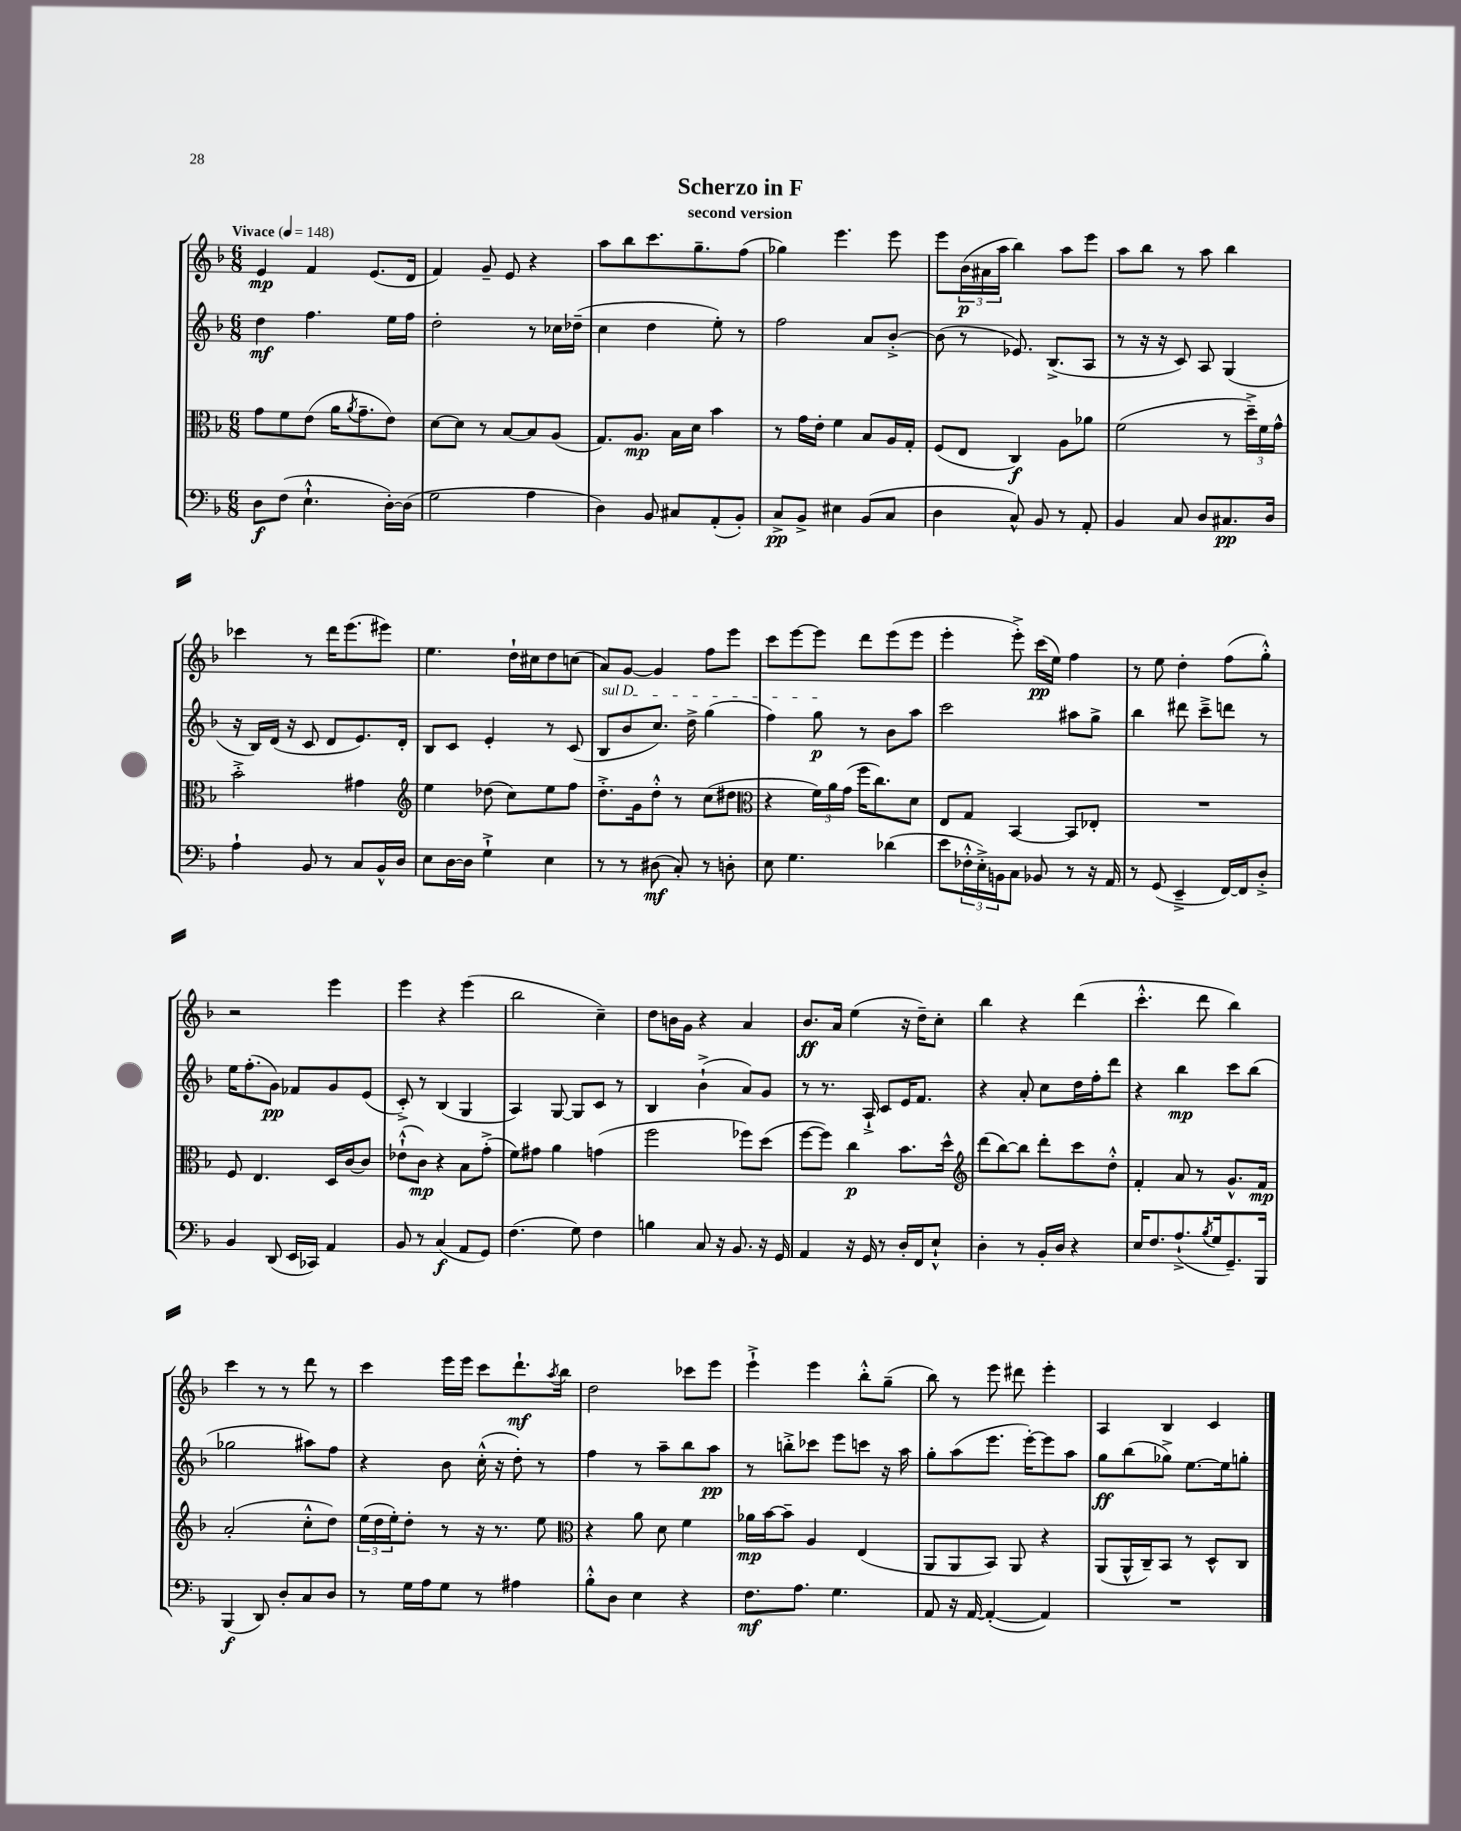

**kern	**kern	**kern	**kern
*staff4	*staff3	*staff2	*staff1
*clefF4	*clefC3	*clefG2	*clefG2
*k[b-]	*k[b-]	*k[b-]	*k[b-]
*M6/8	*M6/8	*M6/8	*M6/8
*MM148	*MM148	*MM148	*MM148
8D	8g	4dd	4e
(8F	8f	.	.
4.E`^^	(8e	4.ff	4f
.	16a	.	.
.	8qa	.	.
.	8.g~	.	.
.	.	.	(8.e
[16D')	8e)	16ee	.
(16D]	.	16ff	16d
=	=	=	=
2G	[8d	2dd'	4f)
.	8d]	.	.
.	8r	.	8g~
.	[8B-	.	8e
4A	8B-]	8r	4r
.	(8A	16cc-	.
.	.	(16dd-~	.
=	=	=	=
4D)	8.G)	4cc	8aa
.	.	.	8bb-
.	8.A	.	.
8BB-	.	4dd	8.ccc
8C#	16B-	.	.
.	16d	.	8.gg~
(8AA'	4b-	8ee')	.
8BB-')	.	8r	(8ff
=	=	=	=
8C^	8r	2ff	4gg-)
8BB-^	16g	.	.
.	16e'	.	.
4E#	4f	.	4.eee
(8BB-	8B-	8a	.
8C	16A	[8b-'^	8eee
.	16G'	.	.
=	=	=	=
4D	(8F	(8b-]	8eee
.	8E	8r	(24b-
.	.	.	24a#
.	.	.	24aa
8C^^)	4C)	8.e-)	4bb-)
8BB-	.	.	.
.	.	(8.B-^	.
8r	8A	.	8aa
8AA'	8a-	8A	8eee
=	=	=	=
4BB-	(2f	8r	8aa
.	.	16r	8bb-
.	.	16r	.
8C	.	8c)	8r
8D	.	8A	8aa
8.C#	8r	(4G	4bb-
.	24dd~^)	.	.
.	24f	.	.
16D	.	.	.
.	24g^^	.	.
=	=	=	=
4A`	2b-'^	16r	4ccc-
.	.	16B-)	.
.	.	(16d	.
.	.	16r	.
8BB-	.	8c	8r
8r	.	8d	16ddd
.	.	.	(8.eee
8C	4g#	8.e)	.
16BB-^^	.	.	8eee#)
16D	.	16d'	.
=	=	=	=
*	*clefG2	*	*
8E	4ee	8B-	4.ee
[16D	.	8c	.
16D]	.	.	.
4G`^	(8dd-	4e'	.
.	8cc)	.	16dd`
.	.	.	16cc#
4E	8ee	8r	8dd
.	8ff	(8c	(8cc
=	=	=	=
8r	8.dd'^	8B-	8a)
8r	.	8b-	[8g
.	16g	.	.
(8D#	8dd'^^	8.cc)	4g]
8C')	8r	.	.
.	.	16dd^	.
8r	(8cc	(4gg	8ff
8D'	8dd#	.	8eee
=	=	=	=
*	*clefC3	*	*
8E	4r	4ff)	8ccc
4.G	.	.	[8eee
.	24f)	8gg	8eee]
.	24a	.	.
.	(24g	.	.
.	16ff	8r	8ddd
.	8.cc)	.	.
(4d-	.	8b-	(8eee
.	8d	8aa	8eee
=	=	=	=
8e	8E	2ccc	4eee'
24F-'^^	8G	.	.
24E'^)	.	.	.
24BB	.	.	.
8C	[4BB-	.	8eee'^)
8BB-	.	.	(16ccc
.	.	.	16ee)
8r	8BB-]	8aa#	4ff
16r	8E-'	8gg^	.
16AA	.	.	.
=	=	=	=
8r	2.r	4bb-	8r
(8GG	.	.	8ee
4EE~^	.	8ddd#	4dd'
.	.	8ccc~^	.
[16FF)	.	8ddd	(8ff
16FF]	.	.	.
8D'^	.	8r	8gg'^^)
=	=	=	=
4BB-	8F	16ee	2r
.	.	(8.ff'	.
.	4.E	.	.
(8DD	.	8g)	.
16EE	.	8f-	.
16CC-)	.	.	.
4AA	16D	8g	4eee
.	[16c	.	.
.	8c]	(8e	.
=	=	=	=
8BB-	(8e-`^^	8c'^)	4eee
8r	8c)	8r	.
(4C	4r	(4B-	4r
8AA	8B-	4G	(4eee
8GG)	(8g'^	.	.
=	=	=	=
(4.F	8f)	4A)	2bb-
.	8g#	.	.
.	4a	[8G	.
8G)	.	8G]	.
4F	(4g	8c	4cc~)
.	.	8r	.
=	=	=	=
4B	2ff	4B-	8dd
.	.	.	16b
.	.	.	16g
8C	.	(4b-`^	4r
16r	.	.	.
8.BB-	.	.	.
.	8ff-)	8a)	4a
16r	(8dd	8g	.
16GG	.	.	.
=	=	=	=
4AA	[8ff	8r	8.b-
.	8ff])	8.r	.
.	.	.	16a
16r	4cc	.	(4ee
16GG	.	16A`^	.
8r	.	8c	.
16D'	8.b-	16e	16r
16FF	.	8.f	16dd~)
8E`^^	.	.	8cc'
.	16dd^^	.	.
=	=	=	=
*	*clefG2	*	*
4D'	(8ddd	4r	4bb-
.	[8bb-)	.	.
8r	8bb-]	8a'	4r
16BB-'	8ddd'	8cc	.
16D	.	.	.
4r	8ccc	16dd	(4ddd
.	.	16ff'	.
.	8dd'^^	8ddd	.
=	=	=	=
16E	4f'	4r	4.ccc'^^
8.F	.	.	.
(8.A`^	8a	4bb-	.
.	8r	.	8ddd
8qB-	.	.	.
16G	.	.	.
8.GG~)	8.g^^	8ccc	4bb-)
.	.	(8bb-	.
16BBB-	16f	.	.
=	=	=	=
(4BBB-	(2a'	2gg-	4ccc
8DD)	.	.	8r
8D'	.	.	8r
8C	8cc'^^	8aa#)	8ddd
8D	8dd)	8ff	8r
=	=	=	=
8r	(24ee	4r	4ccc
.	24dd	.	.
.	24ee')	.	.
16G	8dd'	.	.
16A	.	.	.
8G	8r	8b-	16eee
.	.	.	16eee
8r	16r	(16cc'^^	8ccc
.	8.r	16r	.
4A#	.	8dd')	8.ddd`
.	8ee	8r	.
.	.	.	8qaa
.	.	.	16bb-
=	=	=	=
*	*clefC3	*	*
8B-'^^	4r	4ff	2dd
8D	.	.	.
4E	8a	8r	.
.	8d	8aa~	.
4r	4f	8bb-	8ccc-
.	.	8aa	8eee
=	=	=	=
8.F	16a-	8r	4eee`^
.	[16b-	.	.
.	8b-~]	8bb'^	.
8.A	.	.	.
.	4A	8ccc-	4eee
4.G	.	8eee	.
.	(4E	8ccc	8bb-'^^
.	.	16r	(8gg~
.	.	16aa	.
=	=	=	=
8AA	8AA	8gg'	8bb-)
16r	8AA	(8aa	8r
[16AA	.	.	.
(4AA'_	8BB-)	8.eee	8eee
.	8AA	.	8ddd#
.	.	[16eee')	.
4AA])	4r	8eee]	4eee'
.	.	8aa	.
=	=	=	=
2.r	(8AA	8gg	4A
.	16AA^^	(8bb-	.
.	16C~)	.	.
.	8BB-	8gg-^)	4B-
.	8r	[8.ee	.
.	8D^^	.	4c
.	.	16ee]	.
.	8C	8gg'	.
==	==	==	==
*-	*-	*-	*-
